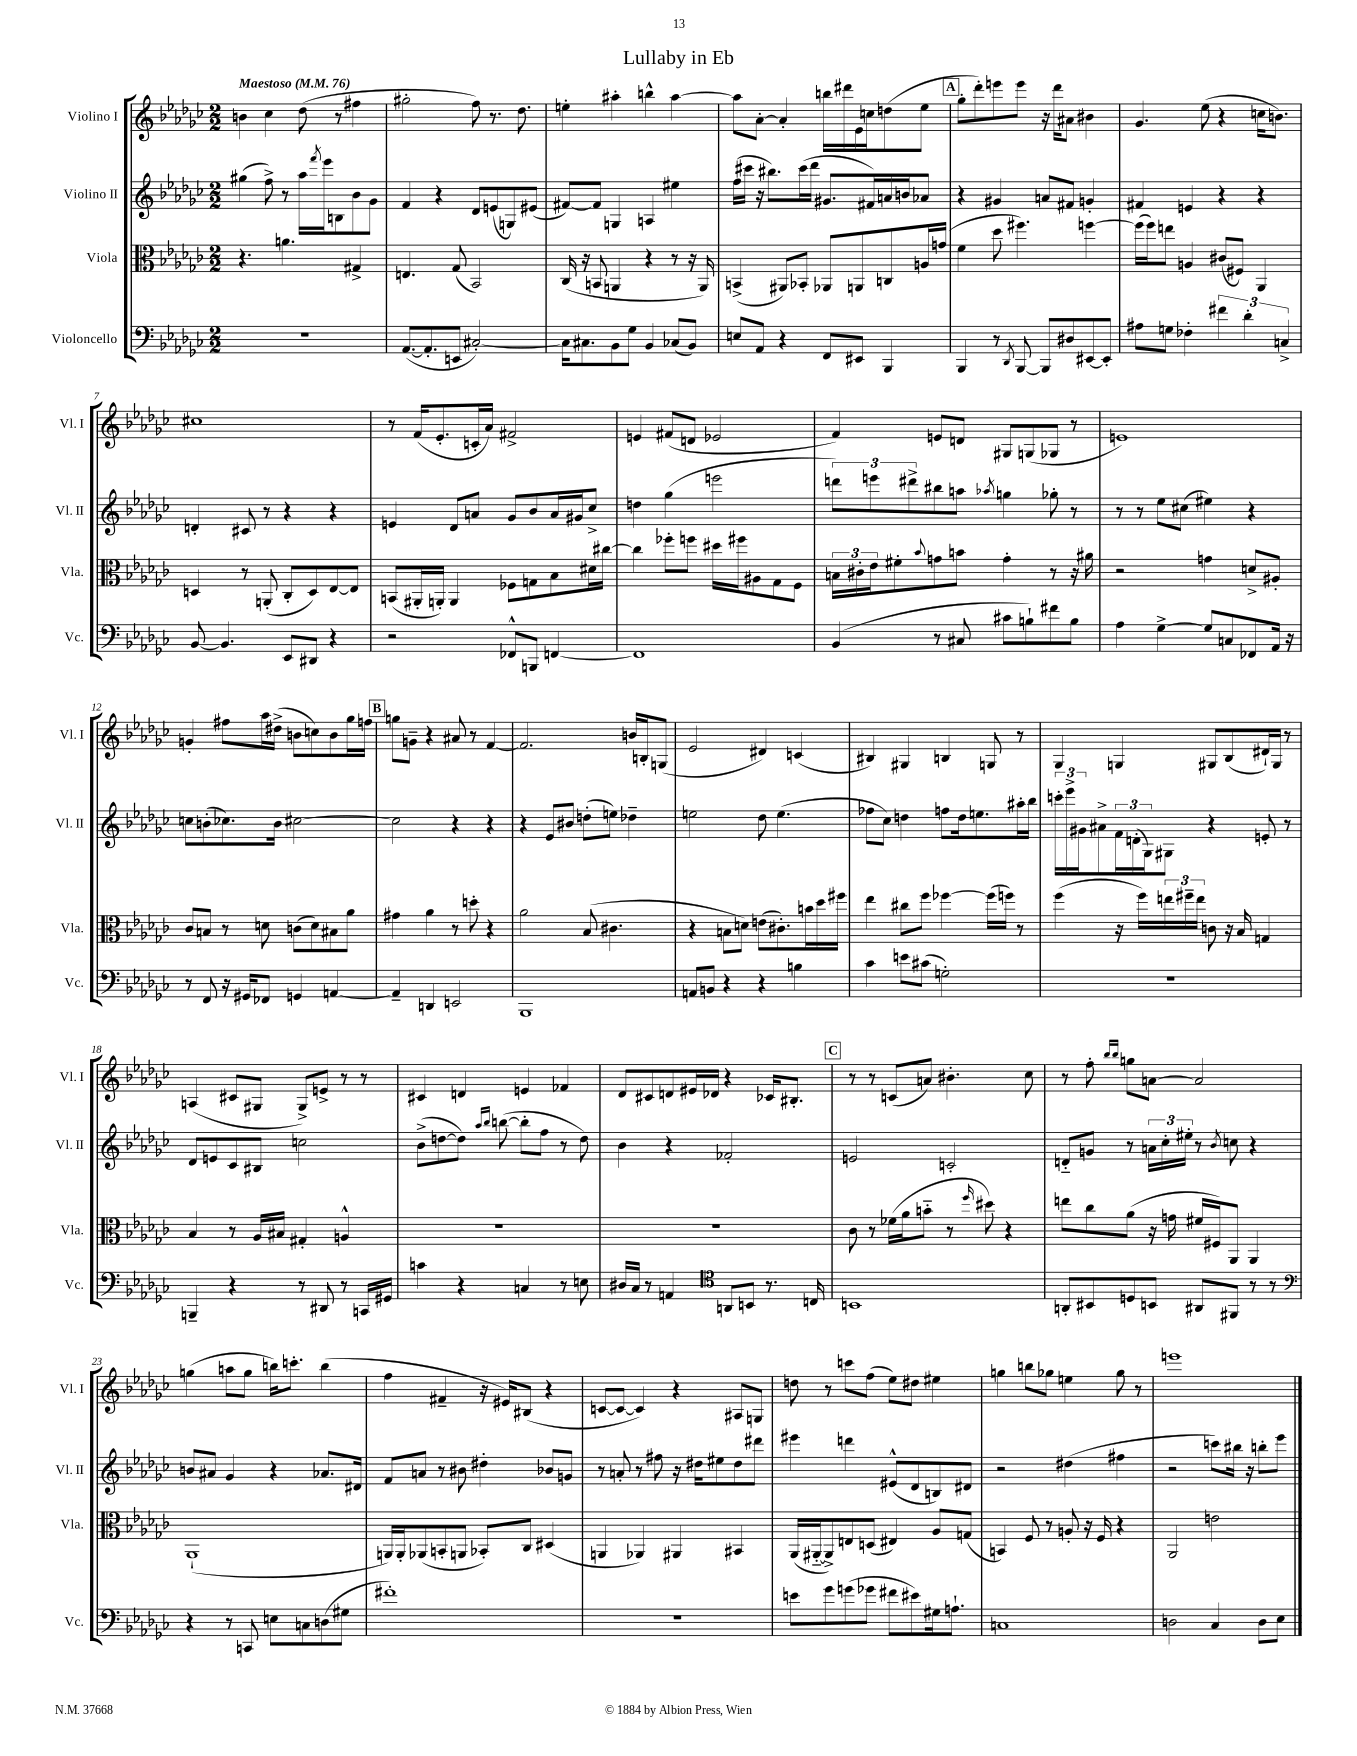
\header { title = "Lullaby in Eb" }
<<
\new StaffGroup <<
\new Staff = "s0" \with { instrumentName = "Violino I" shortInstrumentName = "Vl. I" } {
    \clef treble \key ges \major \numericTimeSignature \time 2/2 \tempo "Maestoso" 4 = 76
    b'4 ces''4 des''8( r8 fis''4 |
    gis''2-. f''8) r8. des''8. |
    e''4-. ais''4-. b''4-^ ais''4~ |
    ais''8 aes'8~-. aes'4-. b''16 dis'''16 ees'16 c''16 d''8( ees''8 |
    \mark \markup { \box "A" } ges''8-. des'''8-.) e'''8 e'''8 r16 des'''16 ais'8 bis'4 |
    ges'4. ees''8( r4 c''16 b'8.) |
    cis''1 |
    r8 f'16( ees'8.-. c'16-. aes'16) fis'2-> |
    e'4 fis'8( d'8 ees'2 |
    f'4) e'8 d'8 gis8 g8( ges8 r8 |
    e'1) |
    g'4-. fis''8 aes''16 dis''16->( b'8 c''8) b'8 ges''16 f''16 |
    \mark \markup { \box "B" } g''8 g'8-- r4 ais'8 r8 f'4~ |
    f'2. b'16 b16-. g8( |
    ees'2 dis'4) c'4( |
    bis4) gis4 b4 g8 r8 |
    ges4 g4 gis8 bes8( dis'16-!) gis16 r8 |
    a4( cis'8 gis8 gis8->) e'8-> r8 r8 |
    cis'4 d'4 e'4 fes'4 |
    des'8 cis'8 d'8 eis'16 des'16 r4 ces'16 bis8.-. |
    \mark \markup { \box "C" } r8 r8 c'8( a'8) bis'4.-. ces''8 |
    r8 f''8-. \grace { bes''16 bes''16 } g''8 a'8~ a'2 |
    g''4( a''8 g''8 b''16) c'''8.-. b''4( |
    f''4 fis'4-- r16 eis'16) bis8( r4 |
    c'8~ c'8~ c'4) r4 ais8 g8 |
    d''8 r8 c'''8 f''8( ees''8) dis''8 eis''4 |
    g''4 b''8 ges''8 e''4 ges''8 r8 |
    e'''1 \bar "|." |
}
\new Staff = "s1" \with { instrumentName = "Violino II" shortInstrumentName = "Vl. II" } {
    \clef treble \key ges \major \numericTimeSignature \time 2/2
    gis''4( f''8->) r8 aes''16 \acciaccatura { f'''8 } ees'''16 b8 bes'8 ges'8 |
    f'4 r4 des'8 e'8( g8) eis'8( |
    fis'8~) fis'8 g4 a4 eis''4 |
    f''16( cis'''16 r16 bis''8.) cis'''16( des'''16 gis'8. fis'16) a'16 b'16 aes'8 |
    \mark \markup { \box "A" } r4 gis'4 a'8 fis'8 g'4-. |
    fis'4 e'4 r4 r4 |
    d'4-. cis'8 r8 r4 r4 |
    e'4 des'8 a'8 ges'8 bes'8 a'16 gis'16 ces''8-> |
    d''4 ges''4( e'''2 |
    \tuplet 3/2 { d'''8) e'''8 dis'''8-> } bis''8 a''8 \acciaccatura { aes''8 } g''4 ges''8-. r8 |
    r8 r8 ees''8 cis''8( eis''4) r4 |
    c''8 b'8-.( ces''8.) b'16 cis''2~ |
    \mark \markup { \box "B" } cis''2 r4 r4 |
    r4 ees'8 bis'8 d''8-.( e''8) des''4-- |
    e''2 des''8 e''4.( |
    fes''8 ces''8) d''4 f''8 d''16 e''8. ais''16-. bes''16 |
    \tuplet 3/2 { c'''16-. ees'''16-> gis'16 } ais'8-> \tuplet 3/2 { f'16 d'16-.( ges16) } gis8 r4 e'8-. r8 |
    des'8 e'8 ces'8 bis8 c''2 |
    bes'8->( d''8~ d''8) \grace { aes''16 bes''16 } b''8~( b''8-. f''8 r8 d''8) |
    bes'4 r4 fes'2-. |
    \mark \markup { \box "C" } e'2 c'2-. |
    d'8-_ g'8 r8 \tuplet 3/2 { a'16 ces''16-. eis''16-. } r8 \acciaccatura { bes'8 } c''8 r4 |
    b'8 ais'8 ges'4 r4 aes'8. dis'16 |
    f'8 a'8 r8 bis'8 dis''4-. bes'8 g'8 |
    r8 a'8-. r8 fis''8 r16 dis''16 eis''8 dis''8 dis'''8 |
    eis'''4 d'''4 eis'8-^( des'8 b8) dis'8 |
    r2 dis''4( fis''4 |
    r2 c'''8) bis''16 r16 b''8-. ees'''8 \bar "|." |
}
\new Staff = "s2" \with { instrumentName = "Viola" shortInstrumentName = "Vla." } {
    \clef alto \key ges \major \numericTimeSignature \time 2/2
    r4. a'4. gis4-> |
    e4. ges8( bes,2) |
    ces16( r16 b,8 a,4 r4 r8 r16 a,16) |
    b,4->( ais,8) bes,8-. aes,8 a,8 c8 a16 g'16( |
    \mark \markup { \box "A" } f'4 des''8 fis''4.) f''4~ |
    f''16( f''16) e''8 a4 cis'8( fis8) aes,4 |
    d4 r8 a,8-.( ces8-. d8) ees8~ ees8 |
    b,8( ais,16-. a,16-.) a,4 fes8 g8 bes8 dis'16 cis''16~ |
    cis''4 fes''8-. f''8 dis''16 fis''16 ais8 ges8 f8 |
    \tuplet 3/2 { b16 cis'16-. ees'16 } fis'8-. \appoggiatura { bes'8 } g'8 b'8 g'4-. r8 r16 ais'16 |
    r2 g'4 d'8-> ais8-. |
    ces'8 b8 r8 d'8 c'8( d'8) bis8 aes'8 |
    \mark \markup { \box "B" } gis'4 aes'4 r8 d''8-. r4 |
    aes'2 bes8( cis'4. |
    r4 b8 d'8) e'8( cis'8.-.) b'16 des''16 fis''16 |
    ees''4 cis''8 f''8 fes''4~ fes''16( f''16) r8 |
    f''4( r16 f''16) \tuplet 3/2 { e''16 fis''16-- e''16 } c'8 r16 bes16 g4 |
    bes4 r8 aes16 bis16 gis4-. a4-^ |
    R1 |
    r1 |
    \mark \markup { \box "C" } ces'8 r8 fes'16( aes'16 b'8-_ r8 \grace { f''16 } dis''8) r4 |
    e''8 ces''8 aes'8( r16 g'16 fis'16 fis16) aes,8 aes,4 |
    aes,1-!( |
    a,16) a,16-. aes,8( b,8-. a,8 bes,8-.) ces8 dis4( |
    a,4 aes,4) ais,4 bis,4 |
    aes,16( ais,16~-_ ais,8->) e8 d8( eis4) aes8 g8( |
    b,4) f8 r8 a8-. r16 f16 r4 |
    aes,2 e'2 \bar "|." |
}
\new Staff = "s3" \with { instrumentName = "Violoncello" shortInstrumentName = "Vc." } {
    \clef bass \key ges \major \numericTimeSignature \time 2/2
    r1 |
    aes,8.~( aes,8.-. e,8 cis2~-.) |
    cis16 cis8. bes,8 ges8 bes,4 ces8( bes,8) |
    e8 aes,8 r4 f,8 eis,8 bes,,4 |
    \mark \markup { \box "A" } bes,,4 r8 \acciaccatura { des,8 } bes,,8~ bes,,8 dis8 eis,8~ eis,8-. |
    ais8 g8 fes4-. \tuplet 3/2 { fis'4 des'4-. c4-> } |
    bes,8~ bes,4. ees,8 dis,8 r4 |
    r2 fes,8-^ b,,8 f,4~ |
    f,1 |
    bes,4( r8 cis8 cis'8 b8-!) fis'8 b8 |
    aes4 ges4~-> ges8 c8 fes,8 aes,16 r16 |
    r8 f,8 r16 gis,16 fes,8 g,4 a,4~ |
    \mark \markup { \box "B" } a,4-- d,4 e,2 |
    bes,,1 |
    a,8 b,8 r4 r4 b4 |
    ces'4 e'8 cis'8( g2-.) |
    R1 |
    b,,4-- r4 r8 dis,8 r8 c,16 gis,16 |
    c'4 r4 c4 r8 e8 |
    dis16 ces16 r8 a,4 \clef tenor a,8 b,8 r8. c16 |
    \mark \markup { \box "C" } b,1 |
    a,8-. bis,8 d8 b,8 ais,8 fis,8 r8 r8 |
    \clef bass r4 r8 c,8 e8 c8 d8( gis8 |
    fis'1-.) |
    R1 |
    e'8 ges'8 g'8( ges'8 fis'8 eis'8) gis16 a8.-! |
    c1 |
    d2 ces4 d8 ees8 \bar "|." |
}
>>
>>
